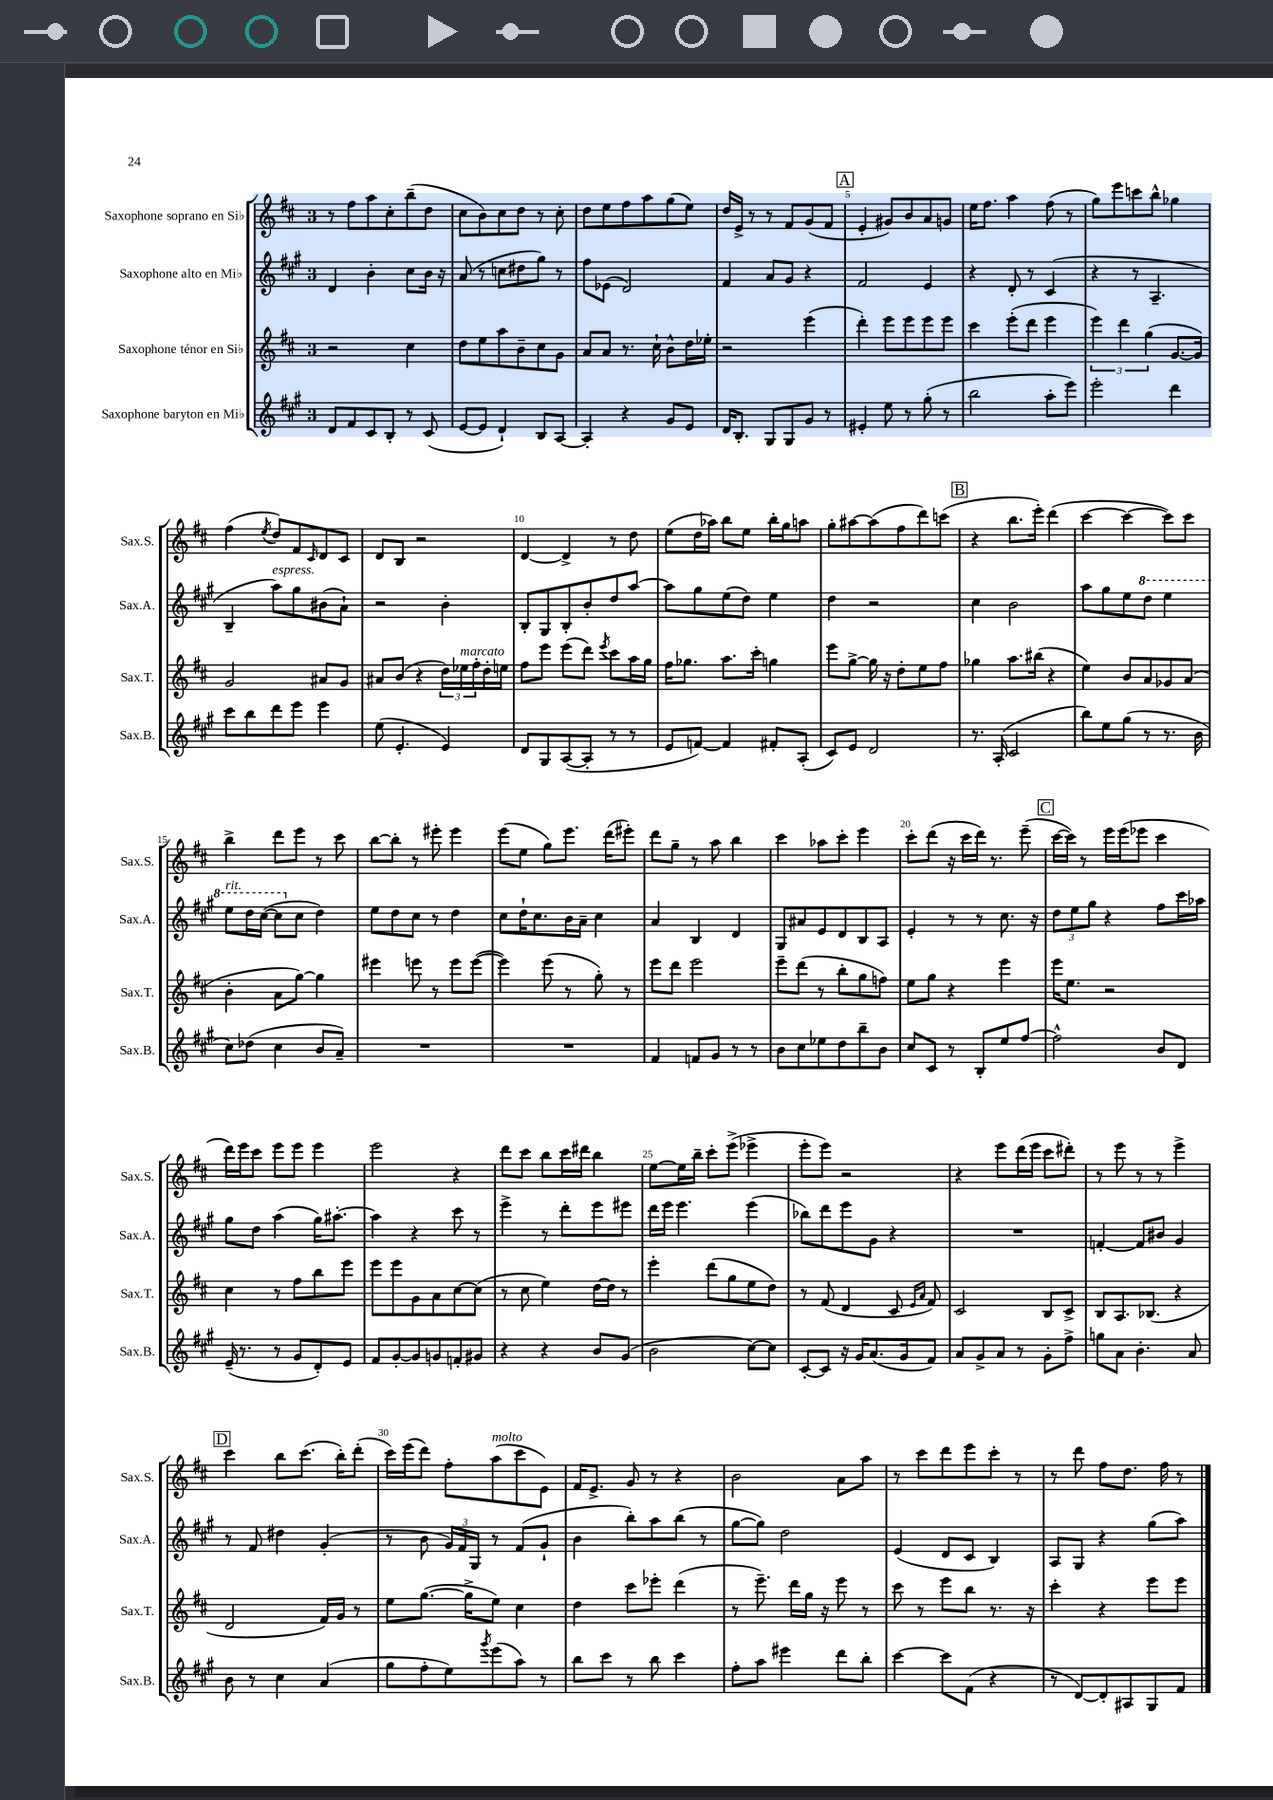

**kern	**kern	**kern	**kern
*staff4	*staff3	*staff2	*staff1
*clefG2	*clefG2	*clefG2	*clefG2
*k[f#c#g#]	*k[f#c#]	*k[f#c#g#]	*k[f#c#]
*M3/4	*M3/4	*M3/4	*M3/4
8d	2r	4d	8r
8f#	.	.	8ff#
8c#	.	4b'	8aa
8B'	.	.	8cc#'
8r	4cc#	8cc#	(8bb~
(8c#	.	16b	8dd
.	.	16r	.
=	=	=	=
[8e	8dd	(8a	8cc#
8e]	8ee	8r	8b)
4d`)	8aa	8cc	8cc#
.	8b~	8dd#	8dd
8B	8cc#	8gg#)	8r
[8A	8g	8r	8cc#'
=	=	=	=
4A']	8a	8ff#	8dd
.	8a	(8e-	8ee
4r	8.r	2d)	8ff#
.	.	.	8aa
.	16cc#`	.	.
8g#	8b^^	.	(8gg
8e	16dd	.	8ee)
.	16ee-'	.	.
=	=	=	=
16d	2r	4f#	16dd
8.B'	.	.	16e^
.	.	.	8r
8G#	.	8a	8r
8G#	.	8g#	8f#
8g#	(4eee	4r	(8g
8r	.	.	8f#
=	=	=	=
4e#'	4ddd')	2f#	4e'
8ee	8eee	.	8g#)
8r	8eee	.	8b
(8gg#'	8eee	4e	8a
8r	8eee	.	8g
=	=	=	=
2bb	4ccc#	4r	16ee
.	.	.	8.ff#
.	(8eee'	8d'	4aa
.	8ddd	8r	.
8aa'	4eee	(4c#	(8ff#
8eee)	.	.	8r
=	=	=	=
2eee'	6eee)	4r	8gg)
.	.	.	8eee
.	6ddd	.	.
.	.	8r	8ccc
.	(6gg	.	.
.	.	4.A~	8bb^^
4ddd	[8.g	.	4gg-
.	16g])	.	.
=	=	=	=
8ccc#	2g	4B~	(4ff#
8bb	.	.	.
.	.	.	8qee
8ddd	.	8aa)	8dd)
8eee	.	8gg#	8f#
.	.	.	16qqc#
4eee	8a#	(8b#	8d
.	8g	8a`)	8c#
=	=	=	=
(8ee	8a#	2r	8d
4.e'	(8b	.	8B
.	4r	.	2r
4e)	24dd)	4b'	.
.	24ee-	.	.
.	24ff#'	.	.
.	16dd'	.	.
.	16ee	.	.
=	=	=	=
8d	8ff#	8B'	[4d
8G#	8eee	8G#	.
([8A	(8eee	8B'	4d^]
8A']	8ddd)	8b'	.
.	8qeee	.	.
8r	8ccc#	8dd	8r
8r	16aa	[8aa	8dd
.	16gg	.	.
=	=	=	=
8e	16ff#	8aa]	(8ee
.	8.gg-	.	.
[8f)	.	8gg#	16dd
.	.	.	16aa-)
4f]	8.aa	(8ee	8bb
.	.	8dd)	8ee
.	16ccc#'	.	.
8f#'	4gg	4ee	16bb'
.	.	.	16gg
(8A'	.	.	8aa
=	=	=	=
8c#)	8eee	4dd	8gg'
8e	[8gg^	.	[8aa#
2d	16gg]	2r	(8aa#]
.	16r	.	.
.	8dd'	.	8ff#
.	8ee	.	8ddd)
.	8ff#	.	(8ccc
=	=	=	=
8.r	4gg-	4cc#	4r
(16A'	.	.	.
2c#	8.aa	2b	8.bb
.	(16bb#	.	16eee')
.	4r	.	(4ddd
=	=	=	=
8bb)	4ee)	8aa	[4ccc#
8ee	.	8gg#	.
(8gg#	8b	8ee	4ccc#_
8r	8a	8ddd	.
8.r	8g-	4eee	8ccc#])
.	(8a	.	8ccc#
16b	.	.	.
=	=	=	=
8cc#)	4b'	8eee	4bb^
(8dd-	.	16ddd	.
.	.	([16ccc#	.
4cc#	8a	8ccc#]	8ddd
.	[8gg)	8cc#	8eee
8b	4gg]	4dd)	8r
8a~)	.	.	8ccc#
=	=	=	=
2.r	4eee#	8ee	[8bb
.	.	8dd	8bb']
.	8eee	8cc#	8r
.	8r	8r	8eee#'
.	8eee	4dd	4eee#
.	([8eee	.	.
=	=	=	=
2.r	4eee])	8cc#	(8eee
.	.	16dd`	8ee
.	.	8.cc#	.
.	(8eee	.	8gg)
.	8r	16b	8.eee
.	.	16a~	.
.	8gg')	4cc#	.
.	.	.	(16ddd
.	8r	.	8eee#')
=	=	=	=
4f#	8eee	4a	8ddd
.	8ddd	.	8gg~
8f	2eee	4B	8r
8g#	.	.	8aa
8r	.	4d	4bb
8r	.	.	.
=	=	=	=
8b	8eee~	8G#	4ccc#
8cc#	(8ddd	8a#	.
8ee-	8r	8e	8aa-
8dd	8bb'	8d	8ccc#'
8bb~	8gg	8B	4eee
8b	8ff)	8A	.
=	=	=	=
8cc#	8ee	4e'	8ccc#'
8c#	8gg	.	(8ddd
8r	4r	8r	16r
.	.	.	16ccc#
8B'	.	8r	16ddd)
.	.	.	8.r
8ee	4eee	8.cc#	.
[8ff#	.	.	(8eee~
.	.	16r	.
=	=	=	=
2ff#^^]	16eee	12dd	[16ccc#
.	8.ee	.	16ccc#])
.	.	12ee	.
.	.	.	8r
.	.	12gg#	.
.	2r	4r	16eee
.	.	.	(16eee
.	.	.	8eee-
8b	.	8ff#	4ccc#
8d	.	16ccc#	.
.	.	16aa-	.
=	=	=	=
(16e~	4cc#	8gg#	16ddd)
8.r	.	.	16eee
.	.	8dd	8ccc#
8r	8r	(4aa	8eee
8g#	8ff#	.	8eee
8d')	8bb	16gg#)	4eee
.	.	[8.aa#'	.
8e	8eee	.	.
=	=	=	=
8f#	8eee	4aa#]	2eee
[8g#'	8eee	.	.
8g#]	8g	4r	.
8g	8a	.	.
8f'	[8cc#	8ccc#	4r
8g#	(8cc#]	8r	.
=	=	=	=
4r	8r	4eee^	8ddd
.	8cc#	.	8ccc#
4r	4ee)	8r	8bb
.	.	8ddd'	16ccc#
.	.	.	16ddd#
8b	[16dd	8eee	4bb
.	16dd]	.	.
(8g#	8r	8eee#	.
=	=	=	=
2b	4eee'	16ddd	[8ee
.	.	16eee	.
.	.	4.eee	16ee]
.	.	.	16bb~
.	(8ddd	.	8ccc#'
.	8gg	.	(8eee^
[8cc#)	8ee	(4eee	4eee-^
8cc#]	8dd)	.	.
=	=	=	=
[8c#'	8r	8bb-)	8eee'
8c#]	(8f#	8ddd	8eee)
16r	4d	8eee	2r
16g#	.	.	.
(8.a	.	8g#	.
.	8c#	4r	.
16g#	.	.	.
.	16qqe	.	.
.	16qqa	.	.
8f#)	8f#)	.	.
=	=	=	=
8a	2c#	2.r	4r
8g#^	.	.	.
8a	.	.	8eee
8r	.	.	(16ddd
.	.	.	16eee
8g#'	8B	.	8ccc#
8ff#^	8c#^	.	8ddd#')
=	=	=	=
8gg	8B	[4f'	8r
8a	8.A	.	8eee
4.b'	.	8f]	8r
.	(8.B-	.	.
.	.	8b#	8r
.	4r	4g#	4eee^
8a	.	.	.
=	=	=	=
8b	2d	8r	4ccc#
8r	.	8f#	.
4cc#	.	4dd#	8bb
.	.	.	(8.ccc#
(4a	16f#)	(4g#'	.
.	16g	.	16bb')
.	8r	.	(8ddd'
=	=	=	=
8gg#	8ee	8r	16ccc#)
.	.	.	(16eee
8ff#'	([8.gg	8b	8ddd)
8ee)	.	24g#)	8ff#'
.	.	24f#	.
.	16gg^]	.	.
.	.	24G#	.
8qggg#	.	.	.
(8eee	8ee)	8r	(8aa
8aa)	4cc#	(8f#	8ccc#
8r	.	8g#`	8e)
=	=	=	=
8bb	4dd	4b	16f#
.	.	.	8.e^
8ccc#	.	.	.
8r	8ccc#	8bb')	8g
8bb	8eee-'	8aa	8r
4ccc#	(4ddd	(8bb	4r
.	.	8r	.
=	=	=	=
8ff#'	8r	[8gg#	2b
8aa	8.eee~)	8gg#])	.
4eee#	.	2dd	.
.	16ddd	.	.
.	16gg	.	.
.	16r	.	.
8ddd	8eee	.	8a
8bb'	8r	.	8aa
=	=	=	=
[4ccc#	8ccc#	(4e	8r
.	8r	.	8ccc#
8ccc#]	8eee	8d	8ddd
(8f#	8bb	8c#	8eee
4r	8.r	4B)	8ccc#'
.	.	.	8r
.	16r	.	.
=	=	=	=
8r	4ccc#'	8A	8r
[8d)	.	8G#	8ddd
8d']	4r	4r	8ff#
8A#	.	.	8.dd
8G#	8eee	(8gg#	.
.	.	.	16ff#
8f#	8eee	8aa)	8r
==	==	==	==
*-	*-	*-	*-
